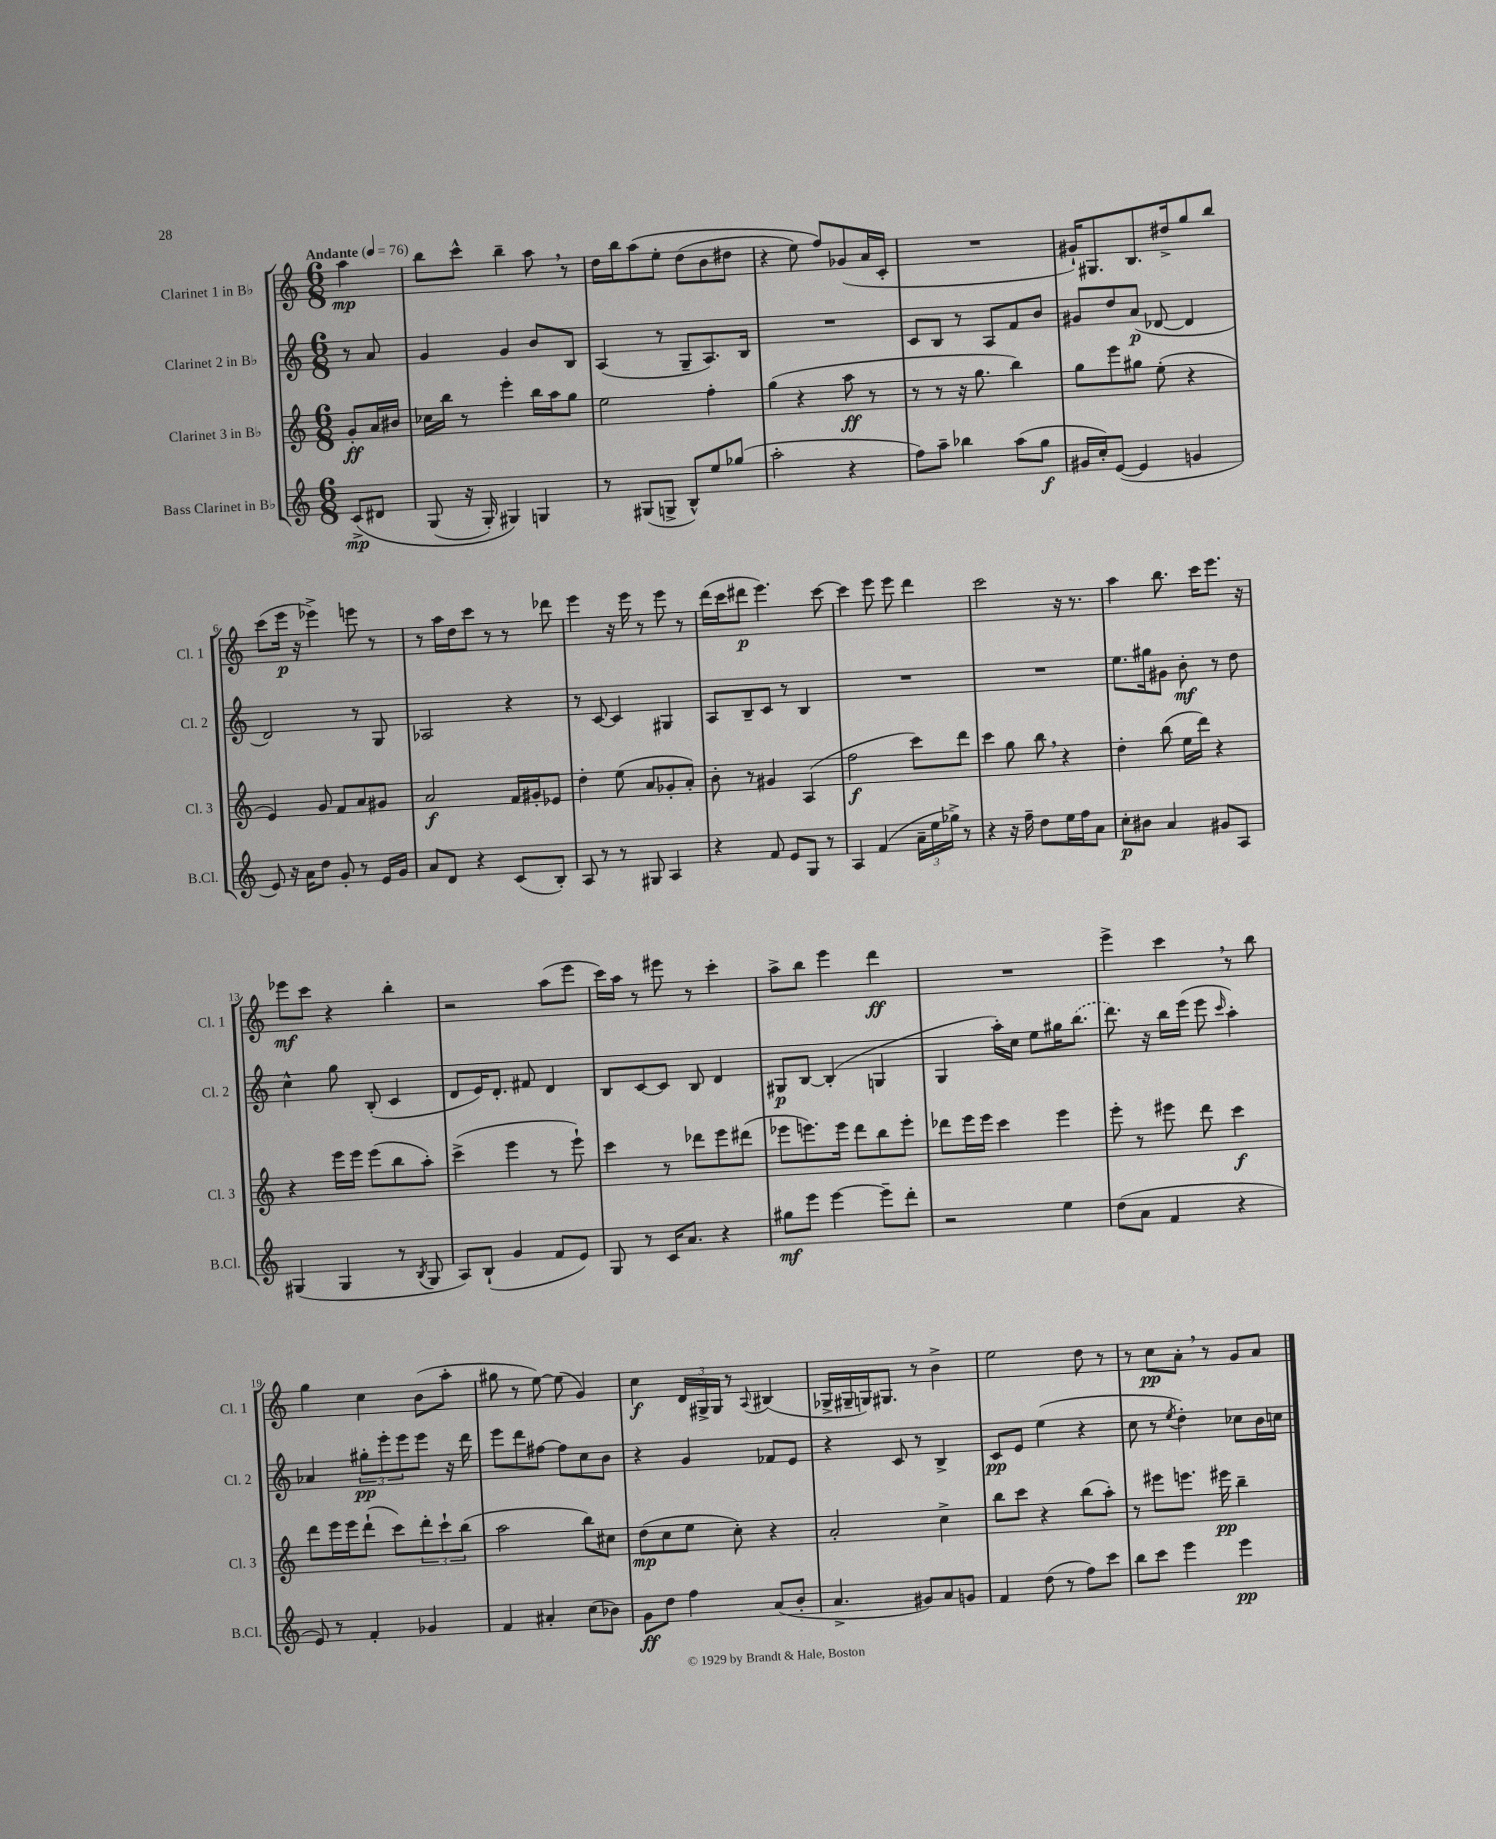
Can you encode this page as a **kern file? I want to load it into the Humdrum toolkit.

**kern	**kern	**kern	**kern
*staff4	*staff3	*staff2	*staff1
*clefG2	*clefG2	*clefG2	*clefG2
*k[]	*k[]	*k[]	*k[]
*M6/8	*M6/8	*M6/8	*M6/8
*MM76	*MM76	*MM76	*MM76
&(8c^/L	8g'/L	8r	4aa\
8d#/J	16a/L	8a/	.
.	16b#/JJ	.	.
=	=	=	=
(8G/	16cc-\LL	4g/	8bb\L
.	16bb\JJ	.	.
16r	8r	.	8ccc^^\J
16G'/)	.	.	.
4G#/&)	4eee'\	4g/	4bb~\
4G/	16bb\LL	8b/L	8aa\
.	16aa\J	.	.
.	8gg\J	8B/J	8r
=	=	=	=
8r	2ee\	(4A/	16dd\LL
.	.	.	16bb\J
(8G#/L	.	.	&(8aa\
8G^/J	.	8r	8ee'\J
8B^^/L)	.	8G~/L	(8dd\L
8ee/	4ff'\	8.A/)	8b\
(8gg-/J	.	.	8dd#\J
.	.	16B/Jk	.
=	=	=	=
2aa'\	(4gg\	2.r	4r
.	4r	.	8ee\)
.	.	.	8ff/L&)
4r	8aa\	.	(8g-/
.	8r	.	16a/L
.	.	.	16c'/JJ
=	=	=	=
8ff\L)	8r	8c/L	2.r
8aa~\J	8r	8B/J	.
4bb-\	16r	8r	.
.	8.gg\	.	.
.	.	8A/L	.
(8aa\L	4bb\)	8f/	.
8gg\J	.	8b/J	.
=	=	=	=
16g#/LL	8gg\L	8g#/L	16g#`/LK)
16cc'/J)	.	.	8.G#/
([8e/J	8eee\	8dd/	.
4e/]	8gg#\J	(8a/J	8.B/
.	(8ee'\	[8d-/	.
.	.	.	16dd#^/k
4g/	4r	4d-/]	8gg/
.	.	.	8bb/J
=	=	=	=
8e/)	4e/)	2d/)	(8ccc\L
16r	.	.	16eee\Jk
16a\LK	.	.	16r
8dd\J	8g/	.	4eee-^\)
8g'/	8f/L	.	.
8r	8a/	8r	8eee\
16e/LL	8g#/J	8G/	8r
16g/JJ	.	.	.
=	=	=	=
8a/L	2a/	2A-/	8r
8d/J	.	.	16aa\LL
.	.	.	16dd\J
4r	.	.	8ccc\J
.	.	.	8r
(8c/L	16f/LL	4r	8r
.	16g#'/J	.	.
8B'/J)	8e-/J	.	8ddd-\
=	=	=	=
8A/	4dd'\	8r	4eee\
8r	.	[8c/	.
8r	(8ee\	4c/]	16r
.	.	.	16eee\
8G#/	8a/L	.	8r
4A/	8g-'/	4G#/	8eee\
.	8a'/J)	.	8r
=	=	=	=
4r	8b'\	8A/L	(16ddd\LL
.	.	.	16ccc\J
.	8r	8B~/	8ddd#\J
8f/	4g#/	8c/J	4.eee\)
8e/L	.	8r	.
8G/J	(4A/	4B/	.
8r	.	.	[8ccc\
=	=	=	=
4A/	2ff\	2.r	4ccc\]
(4f/	.	.	8eee\
.	.	.	8eee\
24a~\LL	8ccc\L)	.	4ddd\
24ee\	.	.	.
24gg-^\JJ)	.	.	.
8r	8ddd\J	.	.
=	=	=	=
4r	4ccc\	2.r	2ccc\
16r	8gg\	.	.
16ff~\	.	.	.
8dd\L	8bb\	.	.
16ee\L	4r	.	16r
16ff\J	.	.	8.r
8a\J	.	.	.
=	=	=	=
8cc'\L	4dd'\	8.ee\L	4aa\
8b#\J	.	.	.
.	.	16gg#\k	.
4a/	(8bb\	8g#\J	8.bb\
.	16ee\LL	8b'\	.
.	16ddd\JJ)	.	16ccc\LK
8g#/L	4r	8r	8.eee\J
8A/J	.	8dd\	.
.	.	.	16r
=	=	=	=
(4G#/	4r	4cc^^\	8eee-\L
.	.	.	8ccc\J
4G#/	16eee\LL	8gg\	4r
.	16eee\JJ	.	.
.	(8eee\L	(8B'/	.
8r	8bb\	4c/	4bb'\
8qB/	.	.	.
8G#/	8aa'\J)	.	.
=	=	=	=
8A/L)	(4ccc^\	8d/L	2r
(8B`/J	.	16e/K)	.
.	.	8.d'/J	.
4g/	4eee\	.	.
.	.	8f#/	.
8f/L	8r	4d/	(8aa\L
8e/J)	8eee`\)	.	8eee\J
=	=	=	=
8G/	4ccc\	8B/L	16ccc\LL)
.	.	.	16aa\JJ
8r	.	[8c/	8r
16c/LK	8r	8c/]J	8eee#\
8.a/J	.	.	.
.	8ddd-\L	8B/	8r
4r	8eee\	4d/	4ccc'\
.	(8ddd#\J	.	.
=	=	=	=
8gg#\L	8eee-\L	8G#/L	8aa^\L
8eee\J	8.eee\)	[8B/J	8bb\J
[4eee\	.	(4B'/]	4eee\
.	16eee\Jk	.	.
.	8ddd\L	.	.
8eee~\]L	8bb\	4G/	4ddd\
8ddd'\J	8eee'\J	.	.
=	=	=	=
2r	8ddd-\L	4G/	2.r
.	16eee\L	.	.
.	16eee\JJ	.	.
.	4ccc\	16aa'\LL)	.
.	.	16cc\JJ	.
.	.	8ee\L	.
4ee\	4eee\	16gg#\K	.
.	.	(8.bb\J	.
=	=	=	=
(8dd\L	8eee'\	8.ddd\)	4eee^\
8a\J	8r	.	.
.	.	16r	.
4f/	8eee#\	16bb\LL	4ccc\
.	.	(16eee\JJ	.
.	8ddd\	8eee\	.
.	.	16qqccc/	.
4r	4ccc\	4aa'\)	8r
.	.	.	8bb\
=	=	=	=
8e/)	8ddd\L	4a-/	4gg\
8r	16eee\L	.	.
.	16eee\J	.	.
4f'/	(8ddd`\J	12gg#'\L	4cc\
.	.	12eee'\	.
.	8ccc\L)	.	.
.	.	12eee\	.
4g-/	12ddd'\	8eee\J	(8b\L
.	12ccc`\	.	.
.	.	16r	8aa'\J
.	(12bb\J	.	.
.	.	16ddd\	.
=	=	=	=
4f/	2aa\	8eee\L	8gg#\
.	.	8ddd\	8r
4a#'/	.	[8ff#\J	[8ee\)
.	.	8ff#\]L	(8ee\]
(8cc\L	8bb\L)	8cc\	4g/)
8b-\J)	8cc#\J	8b\J	.
=	=	=	=
8g\L	(8dd\L	4r	4cc\
8dd\J	8cc\	.	.
4ff\	8ee\J	4g/	24d/LL
.	.	.	24G#^/
.	.	.	24G#/JJ
.	8cc'\)	.	8r
.	.	.	8qqA/
(8a/L	4r	8f-/L	(4B#/
8b'/J	.	8e/J	.
=	=	=	=
4.a^/	2a'/	4r	16G-^/LL
.	.	.	16G#~/
.	.	.	16G/J)
.	.	.	8.G#/J
.	.	8c/	.
8g#/L)	.	8r	8r
8a/	4cc^\	4B^/	4b^\
8g/J	.	.	.
=	=	=	=
4f/	8bb\L	8c/L	2ee\
.	8ccc\J	8e/J	.
(8dd\	4r	(4ee\	.
8r	.	.	.
8ff\L)	(8bb\L	4r	8dd\
8ccc\J	8aa'\J)	.	8r
=	=	=	=
8bb\L	8r	8cc\	8r
8ccc\J	8eee#\L	8r	8cc\L
.	.	8qee/	.
4eee\	8.eee\J	4dd'\)	8a'\J
.	.	.	8r
.	16eee#\	.	.
4eee\	4bb~\	8cc-\L	8g/L
.	.	16b\L	8a/J
.	.	16cc\JJ	.
==	==	==	==
*-	*-	*-	*-
